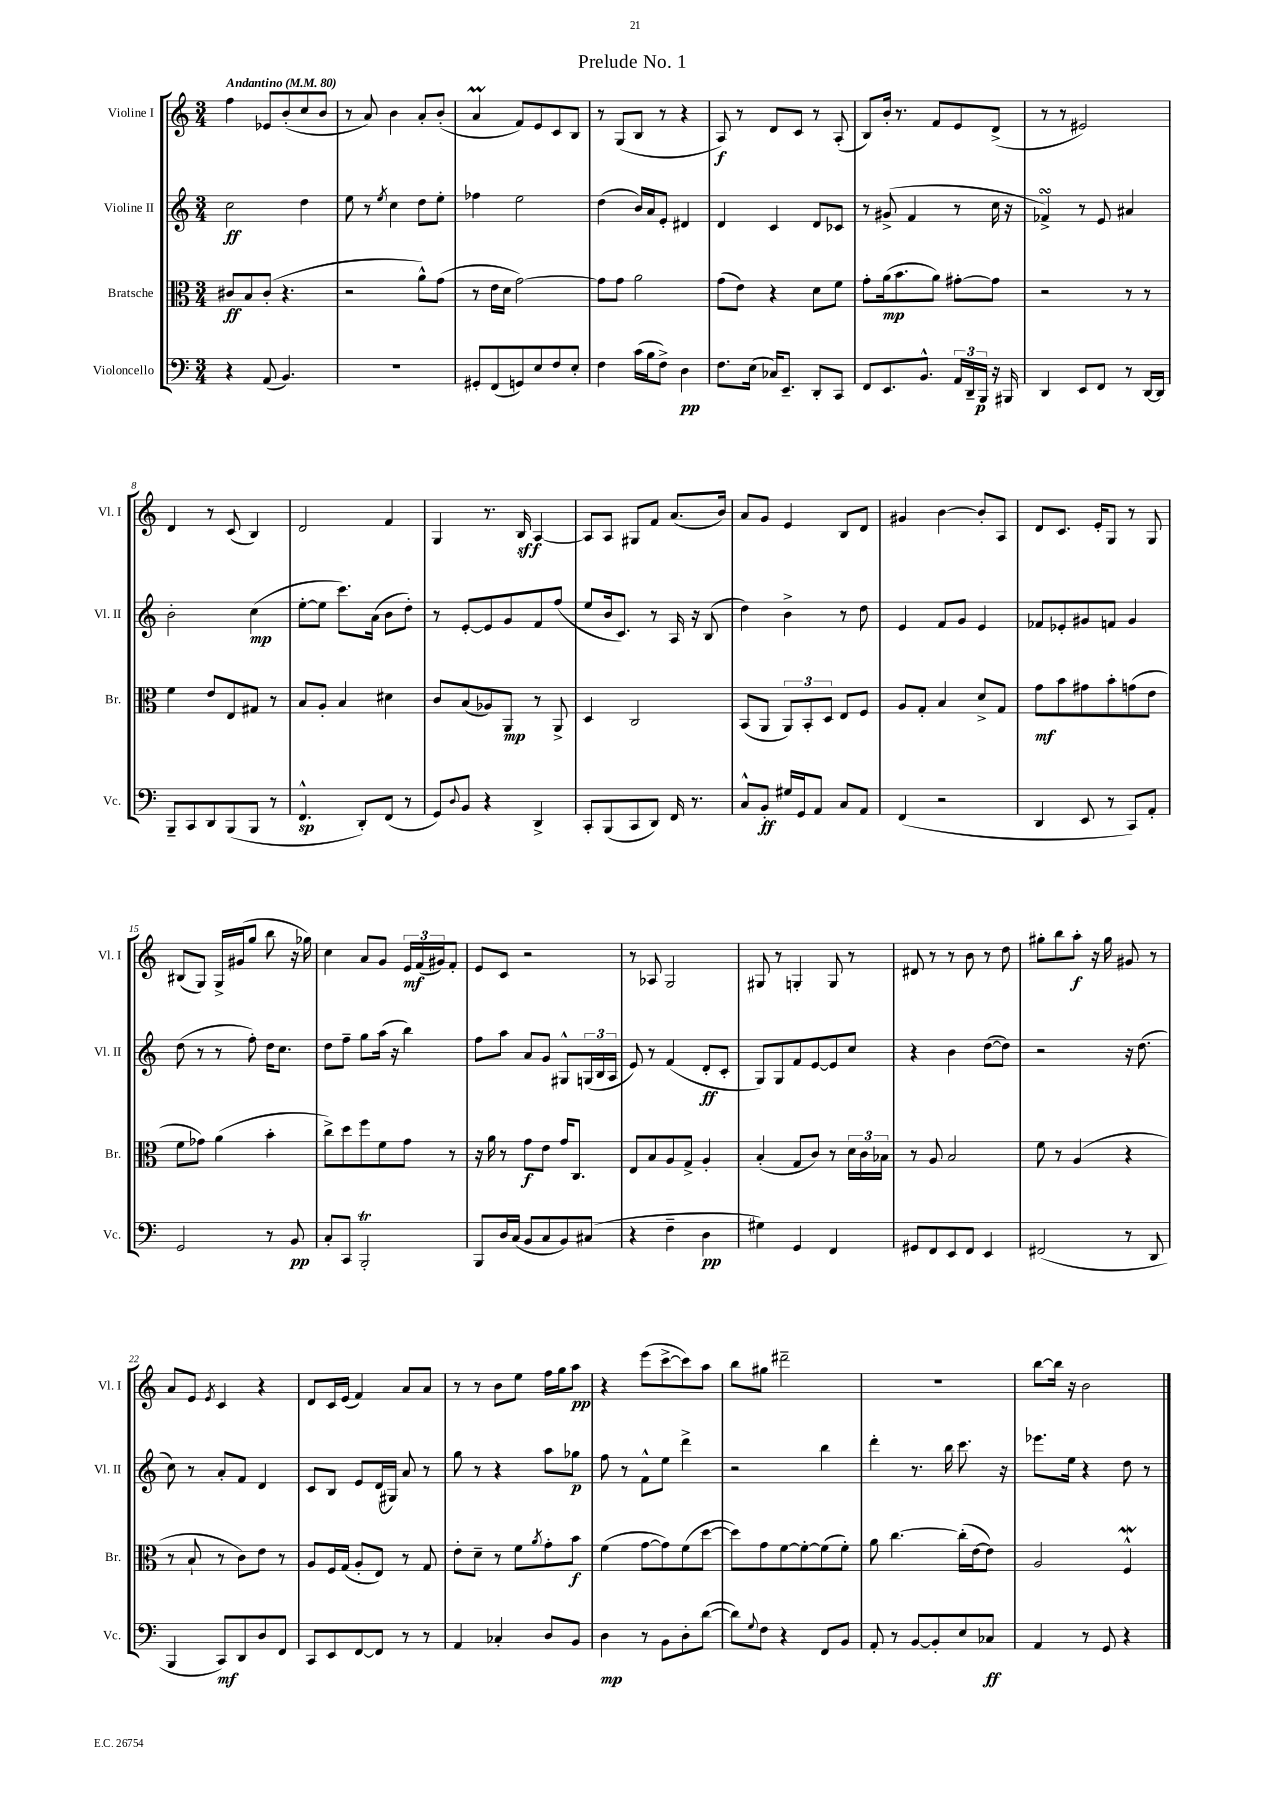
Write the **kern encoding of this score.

**kern	**kern	**kern	**kern
*staff4	*staff3	*staff2	*staff1
*clefF4	*clefC3	*clefG2	*clefG2
*k[]	*k[]	*k[]	*k[]
*M3/4	*M3/4	*M3/4	*M3/4
*MM80	*MM80	*MM80	*MM80
4r	8c#/L	2cc\	4ff\
.	8B/	.	.
(8AA/	(8c#'/J	.	8e-/L
4.BB/)	4.r	.	(8b'/
.	.	4dd\	8cc/
.	.	.	8b/J
=	=	=	=
2.r	2r	8ee\	8r
.	.	8r	8a/)
.	.	8qee/	.
.	.	4cc\	4b\
.	8a^^\L)	8dd\L	8a'/L
.	(8g\J	8ee'\J	(8b'/J
=	=	=	=
8GG#'/L	8r	4ff-\	4a/
(8FF/	16e\LL	.	.
.	16d\JJ	.	.
8GG/)	[2g\)	2ee\	8f/L)
8E/	.	.	8e/
8F/	.	.	8c/
8E'/J	.	.	8B/J
=	=	=	=
4F\	8g\]L	(4dd\	8r
.	8g\J	.	(8G/L
(16c\LL	2a\	16b/LL)	8B/J
16B\J	.	16a/J	.
8F^\J)	.	8e'/J	8r
4D\	.	4d#/	4r
=	=	=	=
8.F\L	(8g\L	4d/	8A/)
.	8e\J)	.	8r
(16E\Jk	.	.	.
16C-/LK)	4r	4c/	8d/L
8.EE~/J	.	.	.
.	.	.	8c/J
8DD'/L	8d\L	8d/L	8r
8CC/J	8f\J	8c-/J	(8A'/
=	=	=	=
8FF/L	8g'\L	8r	8B/L)
8.EE/	(16a\k	(8g#^/	16b'/Jk
.	8.b\	.	8.r
.	.	4f/	.
8.BB^^/J	.	.	.
.	8a\J)	.	8f/L
24AA/LL	[8g#'\L	8r	8e/
24DD~/	.	.	.
24BBB/JJ	.	.	.
16r	8g#\]J	16cc\	(8d^/J
16BBB#/	.	16r	.
=	=	=	=
4DD/	2r	4f-^/)	8r
.	.	.	8r
8EE/L	.	8r	2e#/)
8FF/J	.	8e/	.
8r	8r	4a#/	.
[16DD/LL	8r	.	.
16DD/]JJ	.	.	.
=	=	=	=
8BBB~/L	4f\	2b'\	4d/
8CC/	.	.	.
8DD/	8e/L	.	8r
(8BBB/	8E/	.	(8c/
8BBB/J	8G#/J	(4cc\	4B/)
8r	8r	.	.
=	=	=	=
4.FF^^/	8B/L	[8ee'\L	2d/
.	8A'/J	8ee\]J	.
.	4B/	8.ccc\L)	.
8DD'/L)	.	.	.
.	.	(16a\Jk	.
(8FF/J	4d#\	8b\L	4f/
8r	.	8dd'\J)	.
=	=	=	=
8GG/L)	8c/L	8r	4G/
8qqD/	.	.	.
8BB/J	(8B/	[8e'/L	.
4r	8A-/)	8e/]	8.r
.	8AA/J	8g/	.
.	.	.	16B/
4DD^/	8r	8f/	[4A/
.	8AA^/	(8ff/J	.
=	=	=	=
8CC'/L	4D/	8ee/L	8A/]L
(8BBB/	.	16b/k	8A/J
.	.	8.c/J)	.
8CC/	2C/	.	8G#/L
8DD/J)	.	8r	8f/J
16FF/	.	16A/	(8.a/L
8.r	.	16r	.
.	.	(8B/	.
.	.	.	16b/Jk)
=	=	=	=
8C^^/L	(8BB/L	4dd\)	8a/L
8BB'/J	8AA/J	.	8g/J
16G#/LL	12AA/L)	4b^\	4e/
16GG/J	.	.	.
.	12BB'/	.	.
8AA/J	.	.	.
.	12D/J	.	.
8C/L	8E/L	8r	8B/L
8AA/J	8F/J	8dd\	8d/J
=	=	=	=
(4FF/	8A/L	4e/	4g#/
.	8G'/J	.	.
2r	4B/	8f/L	[4b\
.	.	8g/J	.
.	8d^/L	4e/	8b'/]L
.	8G/J	.	8A/J
=	=	=	=
4DD/	8g\L	8f-/L	8d/L
.	8b\	8e-'/	8.c/J
8EE/	8g#\	8g#/	.
.	.	.	16e'/LK
8r	8b'\	8f/J	8G/J
8CC/L)	(8g\	4g#/	8r
8AA'/J	8e\J	.	8G/
=	=	=	=
2GG/	8f\L	(8dd\	(8B#/L
.	8g-\J)	8r	8G/J)
.	(4a\	8r	16G^/LL
.	.	.	(16g#/J
.	.	8ff'\)	8gg/J
8r	4b'\	16dd\LK	8bb\
.	.	8.cc\J	.
8BB/	.	.	16r
.	.	.	16gg-\)
=	=	=	=
8C'/L	8cc^\L)	8dd\L	4cc\
8CC/J	8dd\	8ff~\J	.
2BBB'/	8ff\	8gg\L	8a/L
.	8f\	(16aa\Jk	8g/J
.	.	16r	.
.	8g\J	4bb\)	24e/LL
.	.	.	(24f/
.	.	.	24g#/J)
.	8r	.	8f'/J
=	=	=	=
8BBB/L	16r	8ff\L	8e/L
.	16a\	.	.
16D/L	8r	8aa\J	8c/J
(16C/JJ	.	.	.
8BB/L	8g\L	8a/L	2r
8C/	8e\J	8g/J	.
8BB/)	16g/LK	8G#^^/L	.
.	8.C/J	.	.
(8C#/J	.	(24G/L	.
.	.	24B/	.
.	.	24A/JJ	.
=	=	=	=
4r	8E/L	8e/)	8r
.	8B/	8r	8A-/
4F~\	8A/	(4f/	2G/
.	8G^/J	.	.
4D\	4A'/	8d'/L	.
.	.	8c'/J	.
=	=	=	=
4G#\)	(4B'/	8G/L)	8G#/
.	.	8G/	8r
4GG/	8G/L	8f/	4G'/
.	8c/J)	[8e/	.
4FF/	8r	8e/]	8G/
.	24d\LL	8cc/J	8r
.	24c\	.	.
.	24B-\JJ	.	.
=	=	=	=
8GG#/L	8r	4r	8d#/
8FF/	8A/	.	8r
8EE/	2B/	4b\	8r
8FF/J	.	.	8b\
4EE/	.	([8dd\L	8r
.	.	8dd\]J)	8dd\
=	=	=	=
(2FF#/	8f\	2r	8gg#'\L
.	8r	.	8bb\
.	(4A/	.	8aa'\J
.	.	.	16r
.	.	.	16gg#\
8r	4r	16r	8g#/
.	.	(8.dd\	.
8DD/	.	.	8r
=	=	=	=
4BBB/	8r	8cc\)	8a/L
.	8B`/	8r	8e/J
.	.	.	8qe/
8CC/L)	8r	8a'/L	4c/
8DD/	8c\L)	8f/J	.
8D/	8e\J	4d/	4r
8FF/J	8r	.	.
=	=	=	=
8CC/L	8A/L	8c/L	8d/L
8EE/	16F/L	8B/J	16c/L
.	(16G/JJ	.	(16e/JJ
[8FF/	8A'/L	8e/L	4f/)
8FF/]J	8E/J)	(16d/L	.
.	.	16G#/JJ)	.
8r	8r	8a/	8a/L
8r	8G/	8r	8a/J
=	=	=	=
4AA/	8e'\L	8gg\	8r
.	8d~\J	8r	8r
4C-'/	8r	4r	8b\L
.	8f\L	.	8ee\J
.	8qa/	.	.
8D/L	8g'\	8aa\L	16ff\LL
.	.	.	16gg\J
8BB/J	8b\J	8gg-\J	8aa\J
=	=	=	=
4D\	(4f\	8ff\	4r
.	.	8r	.
8r	[8g\L	8f^^\L	(8eee\L
8BB\L	8g\])	8ee\J	[8ccc^\
8D'\	(8f\	4ddd^\	8ccc\])
([8d\J	[8dd\J	.	8aa\J
=	=	=	=
8d\]L)	8dd\]L)	2r	8bb\L
8qqG/	.	.	.
8F\J	8g\	.	8gg#\J
4r	[8f\	.	2ddd#~\
.	8f'\_	.	.
8FF/L	(8f\]	4bb\	.
8BB/J	8f'\J)	.	.
=	=	=	=
8AA'/	8a\	4ddd'\	2.r
8r	[4.cc\	.	.
[8BB/L	.	8.r	.
8BB'/]	.	.	.
.	.	16bb\	.
8E/	(16cc'\]LL	8.ccc\	.
.	[16e\J	.	.
8C-/J	8e\]J)	.	.
.	.	16r	.
=	=	=	=
4AA/	2A/	8.eee-\L	[8bb\L
.	.	.	16bb\]Jk
.	.	16ee\Jk	16r
8r	.	4r	2b\
8GG/	.	.	.
4r	4F^^/	8dd\	.
.	.	8r	.
==	==	==	==
*-	*-	*-	*-
